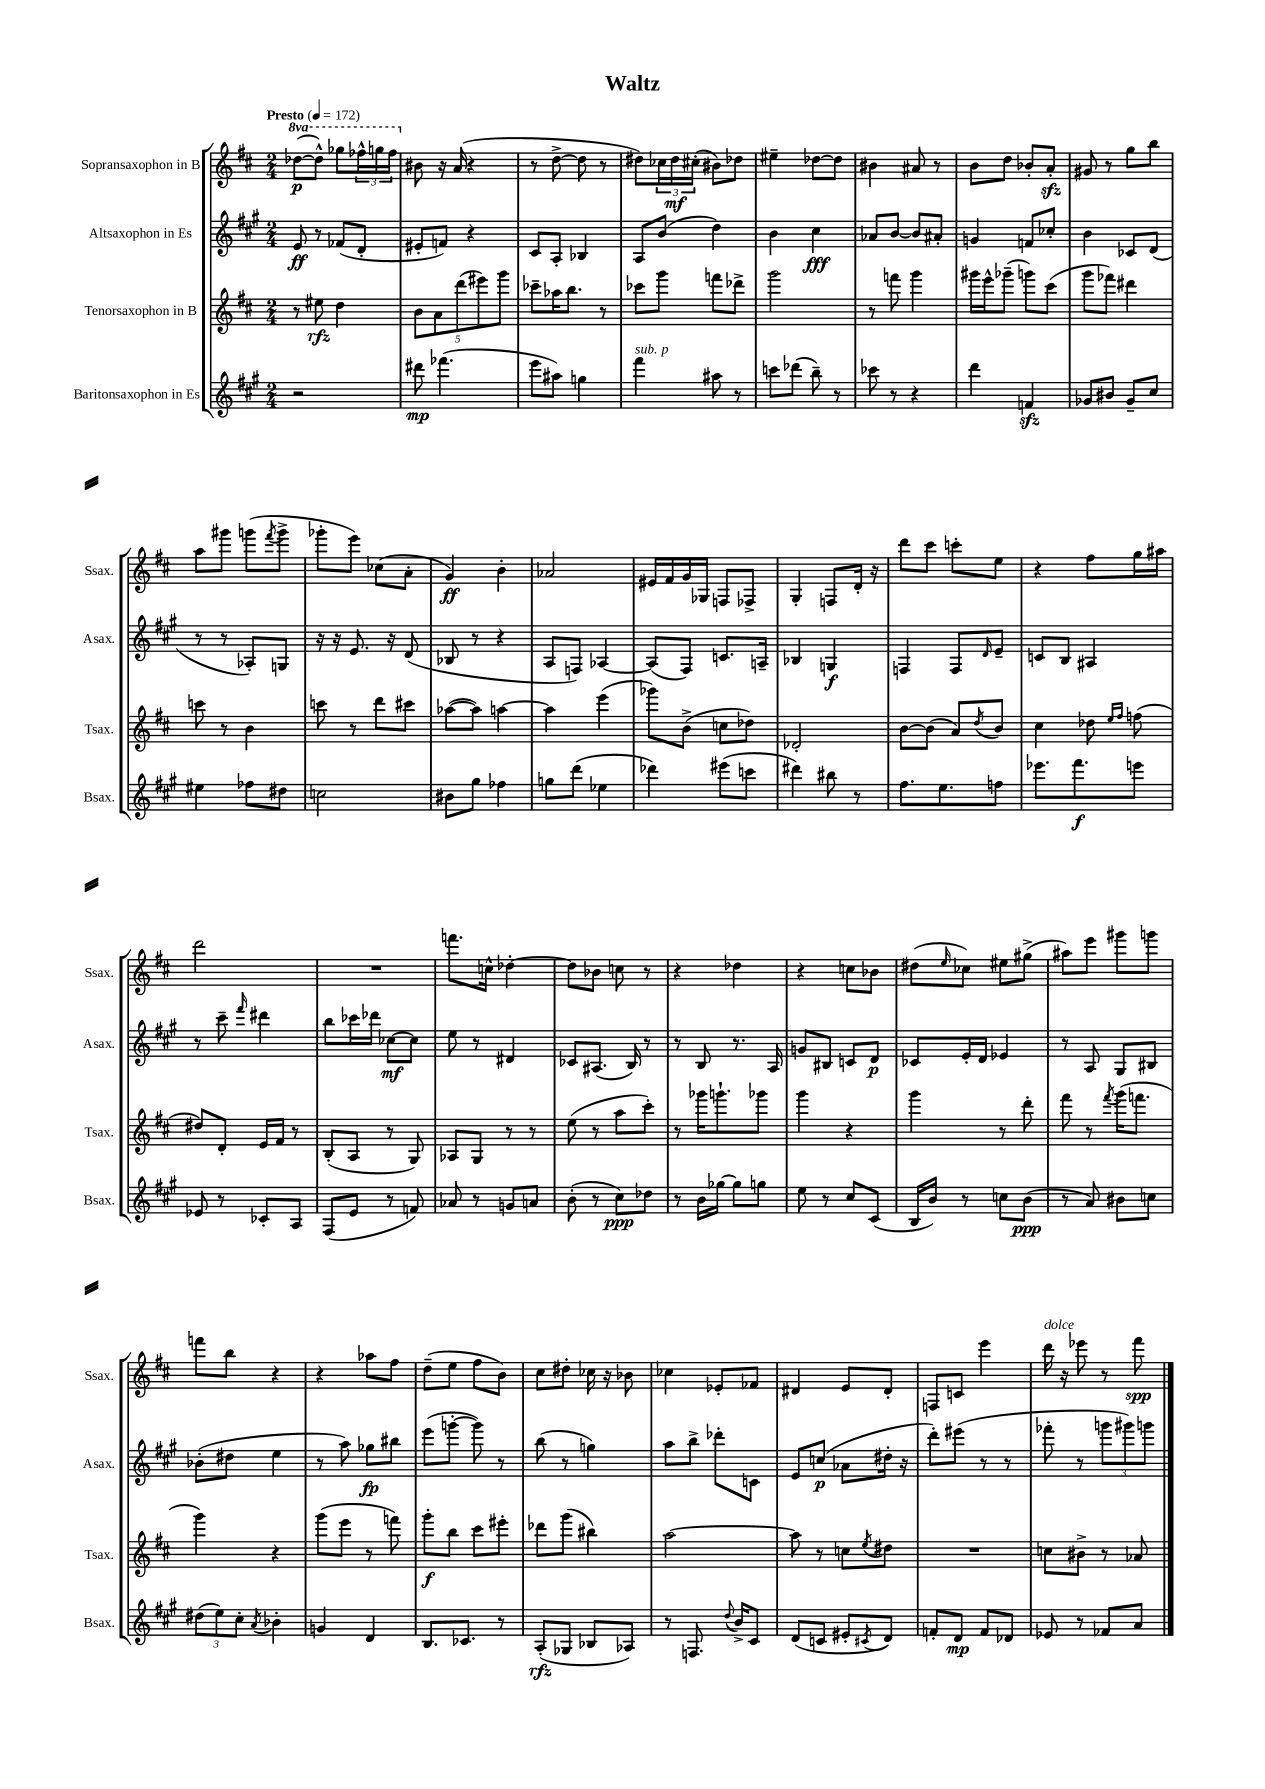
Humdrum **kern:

**kern	**dynam	**kern	**dynam	**kern	**dynam	**kern	**dynam
*part4	*part4	*part3	*part3	*part2	*part2	*part1	*part1
*staff4	*staff4	*staff3	*staff3	*staff2	*staff2	*staff1	*staff1
*I"Baritonsaxophon in Es	*	*I"Tenorsaxophon in B	*	*I"Altsaxophon in Es	*	*I"Sopransaxophon in B	*
*I'Bsax.	*	*I'Tsax.	*	*I'Asax.	*	*I'Ssax.	*
*clefG2	*	*clefG2	*	*clefG2	*	*clefG2	*
*k[f#c#g#]	*	*k[f#c#]	*	*k[f#c#g#]	*	*k[f#c#]	*
*M2/4	*	*M2/4	*	*M2/4	*	*M2/4	*
*MM172	*	*MM172	*	*MM172	*	*MM172	*
*	*	*	*	*	*	*8va	*
=1	=1	=1	=1	=1	=1	=1	=1
!	!	!	!	!	!	!LO:TX:a:B:t=Presto	!
2r	.	8r	.	8e/	ff	([8ddd-X\L	p
.	.	8ee#X\	rfz	8r	.	8ddd-^^\J])	.
.	.	4dd\	.	(8f-X/L	.	8ggg-X\L	.
.	.	.	.	8d'/J	.	24fff-X^^\L	.
.	.	.	.	.	.	24gggn\	.
.	.	.	.	.	.	24fff-\JJ	.
=2	=2	=2	=2	=2	=2	=2	=2
*	*	*	*	*	*	*X8va	*
8ddd#X\	mp	10b\L	.	8e#X'/L	.	8b#X\	.
.	.	10a\	.	.	.	.	.
(4.fff-X\	.	.	.	8fn/J)	.	16r	.
.	.	.	.	.	.	(16a/	.
.	.	(10ddd\	.	.	.	.	.
.	.	.	.	4r	.	4r	.
.	.	10eee#X\)	.	.	.	.	.
.	.	10ggg\J	.	.	.	.	.
=3	=3	=3	=3	=3	=3	=3	=3
8eee\L	.	8ccc-X~\L	.	8c#/L	.	8r	.
8aa#X\J)	.	16aa-X\K	.	8A'/J	.	[8dd^\	.
.	.	8.bb\J	.	.	.	.	.
4ggn\	.	.	.	4B-X/	.	8dd\]	.
.	.	8r	.	.	.	8r	.
=4	=4	=4	=4	=4	=4	=4	=4
!LO:TX:a:i:t=sub. p	!	!	!	!	!	!	!
4fff#\	.	8ccc-X\L	.	8A/L	.	8dd#X\L)	.
.	.	8ggg\J	.	(8b/J	.	24cc-X\L	.
.	.	.	.	.	.	24dd#\	mf
.	.	.	.	.	.	(24cc#X'\JJ	.
8aa#X\	.	8fffn\L	.	4dd\)	.	8b#X\L)	.
8r	.	8ddd-X^\J	.	.	.	8dd-X\J	.
=5	=5	=5	=5	=5	=5	=5	=5
8cccn\L	.	2ggg\	.	4b\	.	4ee#X~\	.
(8ddd-X\J	.	.	.	.	.	.	.
8bb~\)	.	.	.	4cc#\	fff	[8dd-X\L	.
8r	.	.	.	.	.	8dd-\J]	.
=6	=6	=6	=6	=6	=6	=6	=6
8ccc-X\	.	8r	.	8a-X/L	.	4b#X\	.
8r	.	8fffn\	.	[8b/J	.	.	.
4r	.	4ggg\	.	8b/L]	.	8a#X/	.
.	.	.	.	8a#X'/J	.	8r	.
=7	=7	=7	=7	=7	=7	=7	=7
4ddd\	.	16ggg#X\LL	.	4gn/	.	8b\L	.
.	.	16eee^^\J	.	.	.	.	.
.	.	(8ggg-X~\J	.	.	.	8dd\J	.
4fnzz/	.	8gggn\L)	.	8fn/L	.	8b-X'/L	.
.	.	(8ccc#\J	.	8cc-X'/J	.	8azz'/J	.
=8	=8	=8	=8	=8	=8	=8	=8
8g-X/L	.	8ggg\L	.	4b\	.	8g#X/	.
8b#X/J	.	8fff-X\J)	.	.	.	8r	.
8g-~/L	.	4ddd#X\	.	8c-X/L	.	8gg\L	.
8cc#/J	.	.	.	(8d/J	.	8bb\J	.
!!LO:LB:g=z
=9	=9	=9	=9	=9	=9	=9	=9
4ee#X\	.	8cccn\	.	8r	.	8aa\L	.
.	.	8r	.	8r	.	8ggg#X\J	.
8ff-X\L	.	4b\	.	8A-X'/L)	.	(8gggn\L	.
.	.	.	.	.	.	8qfff#/	.
8dd#X\J	.	.	.	8Gn/J	.	8ggg^\J	.
=10	=10	=10	=10	=10	=10	=10	=10
2ccn\	.	8cccn\	.	16r	.	8ggg-X'\L	.
.	.	.	.	16r	.	.	.
.	.	8r	.	8.e/	.	8eee\J)	.
.	.	8ddd\L	.	.	.	(8cc-X\L	.
.	.	.	.	16r	.	.	.
.	.	8ccc#X\J	.	(8d/	.	8a'\J	.
=11	=11	=11	=11	=11	=11	=11	=11
8b#X\L	.	([8aa-X\L	.	8B-X/	.	4g/)	ff
8gg#\J	.	8aa-\J])	.	8r	.	.	.
4ff-X\	.	[4aan\	.	4r	.	4b'\	.
=12	=12	=12	=12	=12	=12	=12	=12
8ggn\L	.	4aa\]	.	8A/L	.	2a-X/	.
(8ddd\J	.	.	.	8Fn/J)	.	.	.
4ee-X\	.	(4eee\	.	[4A-X/	.	.	.
=13	=13	=13	=13	=13	=13	=13	=13
4ddd-X\)	.	8ggg-X\L)	.	(8A-/L]	.	16e#X/LL	.
.	.	.	.	.	.	16f#/	.
.	.	(8b^\J	.	8F#/J)	.	16g/	.
.	.	.	.	.	.	16G-X/JJ	.
(8eee#X\L	.	8ccn\L	.	8.cn/L	.	8Fn/L	.
8cccn\J	.	8dd-X\J)	.	.	.	8F-X^/J	.
.	.	.	.	16An~/Jk	.	.	.
=14	=14	=14	=14	=14	=14	=14	=14
4ddd#X\)	.	2d-X'/	.	4B-X/	.	4G'/	.
8bb#X\	.	.	.	4Gn/	f	8Fn/L	.
8r	.	.	.	.	.	16d'/Jk	.
.	.	.	.	.	.	16r	.
=15	=15	=15	=15	=15	=15	=15	=15
8.ff#\L	.	[8b\L	.	4Fn/	.	8ddd\L	.
.	.	(8b\J]	.	.	.	8ccc#\J	.
8.ee\	.	.	.	.	.	.	.
.	.	8a/L)	.	8F/L	.	8cccn'\L	.
.	.	8qdd/	.	16qqd/	.	.	.
8ffn\J	.	8b/J	.	8e~/J	.	8ee\J	.
=16	=16	=16	=16	=16	=16	=16	=16
8.eee-X\L	.	4cc#\	.	8cn/L	.	4r	.
.	.	.	.	8B/J	.	.	.
8.fff#\	f	.	.	.	.	.	.
.	.	8dd-X\	.	4A#X/	.	8ff#\L	.
.	.	16qqee/LL	.	.	.	.	.
.	.	16qqff#/JJ	.	.	.	.	.
8eeen\J	.	(8ffn\	.	.	.	16gg\L	.
.	.	.	.	.	.	16aa#X\JJ	.
!!LO:LB:g=z
=17	=17	=17	=17	=17	=17	=17	=17
8e-X/	.	8dd#X/L)	.	8r	.	2ddd\	.
8r	.	8d'/J	.	8ccc#~\	.	.	.
.	.	.	.	16qqfff#/	.	.	.
8c-X'/L	.	16e/LL	.	4ddd#X\	.	.	.
.	.	16f#/JJ	.	.	.	.	.
8A/J	.	8r	.	.	.	.	.
=18	=18	=18	=18	=18	=18	=18	=18
(8F#/L	.	(8B'/L	.	8bb\L	.	2r	.
8e/J	.	8A/J	.	16ccc-X\L	.	.	.
.	.	.	.	16ddd-X\JJ	.	.	.
8r	.	8r	.	[8cc-X\L	mf	.	.
8fn/)	.	8G/)	.	8cc-\J]	.	.	.
=19	=19	=19	=19	=19	=19	=19	=19
8a-X/	.	8A-X/L	.	8ee\	.	8.fffn\L	.
8r	.	8G/J	.	8r	.	.	.
.	.	.	.	.	.	16ccn^^\Jk	.
8gn/L	.	8r	.	4d#X/	.	[4dd-X'\	.
8an/J	.	8r	.	.	.	.	.
=20	=20	=20	=20	=20	=20	=20	=20
(8b'\	.	(8ee\	.	8c-X/L	.	8dd-\L]	.
8r	.	8r	.	(8.A#X/J	.	8b-X\J	.
8cc#\L)	ppp	8aa\L	.	.	.	8ccn\	.
.	.	.	.	16B/)	.	.	.
8dd-X\J	.	8ccc#'\J)	.	8r	.	8r	.
=21	=21	=21	=21	=21	=21	=21	=21
8r	.	8r	.	8r	.	4r	.
16b\LL	.	16ggg-X\KL	.	8B/	.	.	.
[16gg-X\JJ	.	8.gggn`\	.	.	.	.	.
8gg-\L]	.	.	.	8.r	.	4dd-X\	.
8ggn\J	.	8ggg-X\J	.	.	.	.	.
.	.	.	.	16A/	.	.	.
=22	=22	=22	=22	=22	=22	=22	=22
8ee\	.	4ggg\	.	8gn/L	.	4r	.
8r	.	.	.	8B#X/J	.	.	.
8cc#/L	.	4r	.	8cn/L	.	8ccn\L	.
(8c#/J	.	.	.	8d/J	p	8b-X\J	.
=23	=23	=23	=23	=23	=23	=23	=23
16B/LL	.	4ggg\	.	8c-X/L	.	(8dd#X\L	.
16b/JJ)	.	.	.	.	.	.	.
.	.	.	.	.	.	16qqee/	.
8r	.	.	.	16e'/L	.	8cc-X\J)	.
.	.	.	.	16d/JJ	.	.	.
8ccn\L	.	8r	.	4e-X/	.	8ee#X\L	.
(8b\J	ppp	8ddd'\	.	.	.	(8gg#X^\J	.
=24	=24	=24	=24	=24	=24	=24	=24
8r	.	8fff#\	.	8r	.	8aa#X\L)	.
8a/)	.	8r	.	8A/	.	8eee\J	.
.	.	8qfff#/	.	.	.	.	.
8b#X\L	.	(16ggg\KL	.	8G#/L	.	8ggg#X\L	.
.	.	8.fffn\J	.	.	.	.	.
8ccn\J	.	.	.	8B#X/J	.	8gggn\J	.
!!LO:LB:g=z
=25	=25	=25	=25	=25	=25	=25	=25
(12dd#X\L	.	4ggg\)	.	(8b-X'\L	.	8fffn\L	.
12ee\)	.	.	.	.	.	.	.
.	.	.	.	8dd#X\J	.	8bb\J	.
12cc#'\J	.	.	.	.	.	.	.
8qa/	.	.	.	.	.	.	.
4b-X'\	.	4r	.	4ee\	.	4r	.
=26	=26	=26	=26	=26	=26	=26	=26
4gn/	.	(8ggg\L	.	8r	.	4r	.
.	.	8eee\J	.	8aa\)	.	.	.
4d/	.	8r	.	8gg-X\L	fp	8aa-X\L	.
.	.	8fffn\)	.	8bb#X\J	.	8ff#\J	.
=27	=27	=27	=27	=27	=27	=27	=27
8.B/L	.	8ggg'\L	f	(8eee\L	.	(8dd~\L	.
.	.	8bb\J	.	[8gggn'\J	.	8ee\J	.
8.c-X/J	.	.	.	.	.	.	.
.	.	8ccc#\L	.	8ggg\])	.	8ff#\L	.
8r	.	8eee#X'\J	.	8r	.	8b\J)	.
=28	=28	=28	=28	=28	=28	=28	=28
(8A'/L	rfz	8ddd-X\L	.	(8bb\	.	8cc#\L	.
8G-X/J	.	(8ggg\J	.	8r	.	8dd#X'\J	.
8B-X/L	.	4bb#X\)	.	4ggn\)	.	16cc-X\	.
.	.	.	.	.	.	16r	.
8A-X/J)	.	.	.	.	.	8b-X\	.
=29	=29	=29	=29	=29	=29	=29	=29
8r	.	[2aa\	.	8aa\L	.	4cc-X\	.
8.Fn/	.	.	.	8bb^\J	.	.	.
.	.	.	.	8ddd-X'\L	.	8e-X'/L	.
8qqdd/	.	.	.	.	.	.	.
16b^/KL	.	.	.	.	.	.	.
8c#/J	.	.	.	8cn\J	.	8f-X/J	.
=30	=30	=30	=30	=30	=30	=30	=30
(8d/L	.	8aa\]	.	8e/L	.	4d#X/	.
8cn/J	.	8r	.	(8ccn/J	p	.	.
8e#X'/L	.	8ccn\L	.	8a-X\L	.	8e/L	.
8qc#X/	.	8qee/	.	.	.	.	.
8d/J)	.	8dd#X\J	.	16dd#X'\Jk	.	8d#'/J	.
.	.	.	.	16r	.	.	.
=31	=31	=31	=31	=31	=31	=31	=31
8fn'/L	.	2r	.	8ddd'\L)	.	8Fn/L	.
8d/J	mp	.	.	(8eee#X\J	.	8cn/J	.
8f/L	.	.	.	8r	.	4eee\	.
8d-X/J	.	.	.	8r	.	.	.
=32	=32	=32	=32	=32	=32	=32	=32
!	!	!	!	!	!	!LO:TX:a:i:t=dolce	!
8e-X/	.	8ccn\L	.	8fff-X'\	.	16ddd\	.
.	.	.	.	.	.	16r	.
8r	.	8b#X^\J	.	8r	.	8eee-X\	.
8f-X/L	.	8r	.	12gggn\L	.	8r	.
.	.	.	.	12ggg#X\)	.	.	.
8a/J	.	8a-X/	.	.	.	8fff#\	spp
.	.	.	.	12gggn\J	.	.	.
==	==	==	==	==	==	==	==
*-	*-	*-	*-	*-	*-	*-	*-
